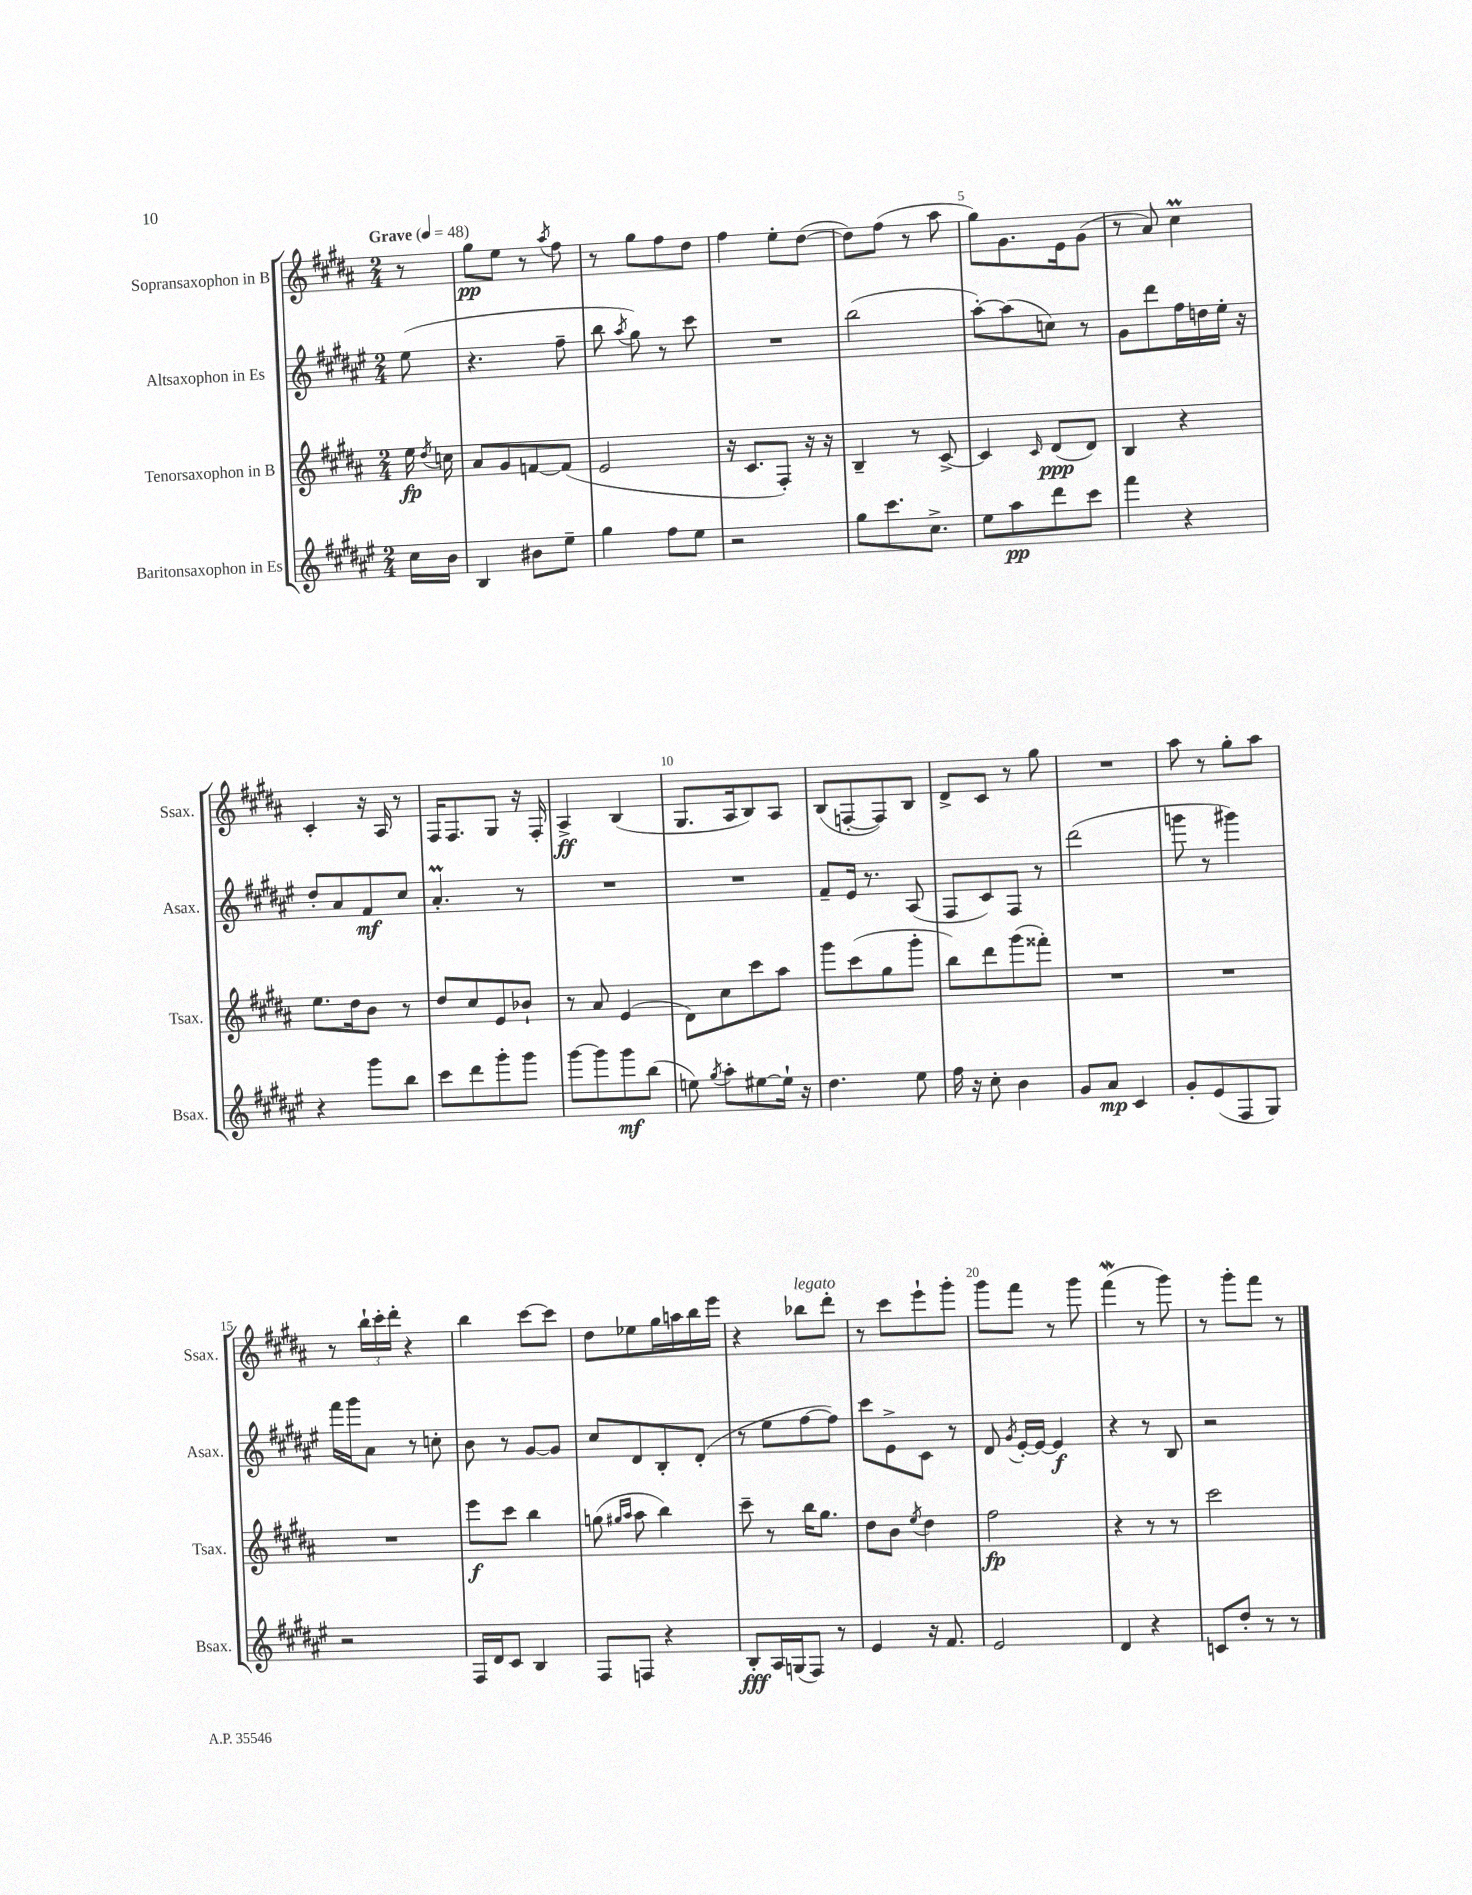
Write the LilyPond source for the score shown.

<<
\new StaffGroup <<
\new Staff = "s0" \with { instrumentName = "Sopransaxophon in B" shortInstrumentName = "Ssax." } {
    \clef treble \key b \major \numericTimeSignature \time 2/4 \partial 8 \tempo "Grave" 4 = 48
    \autoBeamOff r8 |
    gis''8[\pp e''8] r8 \acciaccatura { ais''8 } fis''8 |
    r8 gis''8[ fis''8 dis''8] |
    fis''4 e''8[-. dis''8]~( |
    dis''8[) fis''8]( r8 ais''8 |
    gis''8[) gis'8. e'16 gis'8]( |
    r8 ais'8) cis''4\prall |
    cis'4-. r16 ais16 r8 |
    fis16[ fis8. gis8] r16 fis16-. |
    ais4->\ff b4( |
    gis8.[ ais16 b8) ais8] |
    b8[( f8~-. f8) b8] |
    dis'8[-> cis'8] r8 gis''8 |
    R2 |
    ais''8 r8 gis''8[-. ais''8] |
    r8 \tuplet 3/2 { b''16[-! cis'''16-. dis'''16]-. } r4 |
    b''4 cis'''8[~ cis'''8] |
    dis''8[ ees''8 gis''16 a''16 b''16 e'''16] |
    r4 bes''8[^\markup { \italic "legato" } dis'''8]-. |
    r8 cis'''8[ e'''8-! gis'''8]-. |
    gis'''8[ fis'''8] r8 gis'''8 |
    fis'''4\mordent( r8 gis'''8) |
    r8 gis'''8[-. fis'''8] r8 \bar "|." |
}
\new Staff = "s1" \with { instrumentName = "Altsaxophon in Es" shortInstrumentName = "Asax." } {
    \clef treble \key fis \major \numericTimeSignature \time 2/4 \partial 8
    \autoBeamOff eis''8( |
    r4. fis''8-- |
    b''8 \acciaccatura { ais''8 } gis''8) r8 cis'''8 |
    R2 |
    b''2( |
    ais''8[~-.) ais''8( c''8]) r8 |
    gis'8[ dis'''8 fis''16 d''16 eis''16]-. r16 |
    dis''8[-. ais'8 fis'8\mf cis''8] |
    ais'4.-.\prall r8 |
    R2 |
    R2 |
    fis'8[-- eis'16] r8. ais8( |
    fis8[ cis'8) fis8] r8 |
    dis'''2( |
    g'''8 r8 gis'''4) |
    fis'''16[ gis'''16 ais'8] r8 c''8-. |
    b'8 r8 gis'8[~ gis'8] |
    cis''8[ dis'8 b8-. dis'8]-.( |
    r8 eis''8[ fis''8~ fis''8]) |
    cis'''8[ eis'8-> cis'8] r8 |
    dis'8 \acciaccatura { gis'8 } eis'16[~-. eis'16]~ eis'4\f |
    r4 r8 b8 |
    r2 \bar "|." |
}
\new Staff = "s2" \with { instrumentName = "Tenorsaxophon in B" shortInstrumentName = "Tsax." } {
    \clef treble \key b \major \numericTimeSignature \time 2/4 \partial 8
    \autoBeamOff e''16\fp \acciaccatura { dis''8 } c''16 |
    ais'8[ gis'8 f'8~ f'8]( |
    e'2 |
    r16 cis'8.[ fis8]-.) r16 r16 |
    b4-- r8 cis'8~-> |
    cis'4 \grace { cis'16 } dis'8[\ppp( dis'8]) |
    b4 r4 |
    e''8.[ dis''16 b'8] r8 |
    dis''8[ cis''8 e'8 bes'8]-! |
    r8 ais'8 e'4( |
    dis'8[) cis''8 cis'''8 ais''8] |
    gis'''8[ cis'''8( gis''8 gis'''8]-. |
    b''8[) dis'''8 gis'''8( fisis'''8]-.) |
    R2 |
    R2 |
    R2 |
    e'''8[\f cis'''8] b''4 |
    g''8( \grace { gis''16[ ais''16] } ais''8 b''4) |
    cis'''8-- r8 b''16[ gis''8.] |
    dis''8[ b'8] \acciaccatura { e''8 } dis''4 |
    fis''2\fp |
    r4 r8 r8 |
    cis'''2 \bar "|." |
}
\new Staff = "s3" \with { instrumentName = "Baritonsaxophon in Es" shortInstrumentName = "Bsax." } {
    \clef treble \key fis \major \numericTimeSignature \time 2/4 \partial 8
    \autoBeamOff cis''16[ b'16] |
    b4 bis'8[ eis''8]-- |
    gis''4 fis''8[ eis''8] |
    r2 |
    gis''8[ cis'''8. cis''8.]-> |
    eis''8[ ais''8\pp dis'''8 cis'''8] |
    fis'''4 r4 |
    r4 gis'''8[ b''8] |
    cis'''8[ dis'''8 gis'''8-. gis'''8] |
    gis'''8[~ gis'''8 gis'''8\mf b''8]( |
    e''8) \acciaccatura { gis''8 } ais''8[-. eis''8~ eis''16]-! r16 |
    dis''4. eis''8 |
    fis''16 r16 cis''8-. b'4 |
    gis'8[ ais'8]\mp cis'4 |
    gis'8[-. eis'8( fis8 gis8]) |
    r2 |
    fis16[ dis'16 cis'8] b4 |
    fis8[ f8] r4 |
    b8[-.\fff ais16 g16( fis8]) r8 |
    eis'4 r16 fis'8. |
    eis'2 |
    dis'4 r4 |
    c'8[ dis''8]-. r8 r8 \bar "|." |
}
>>
>>
\layout { \context { \Score \override BarNumber.break-visibility = ##(#f #t #t) barNumberVisibility = #(every-nth-bar-number-visible 5) } }
